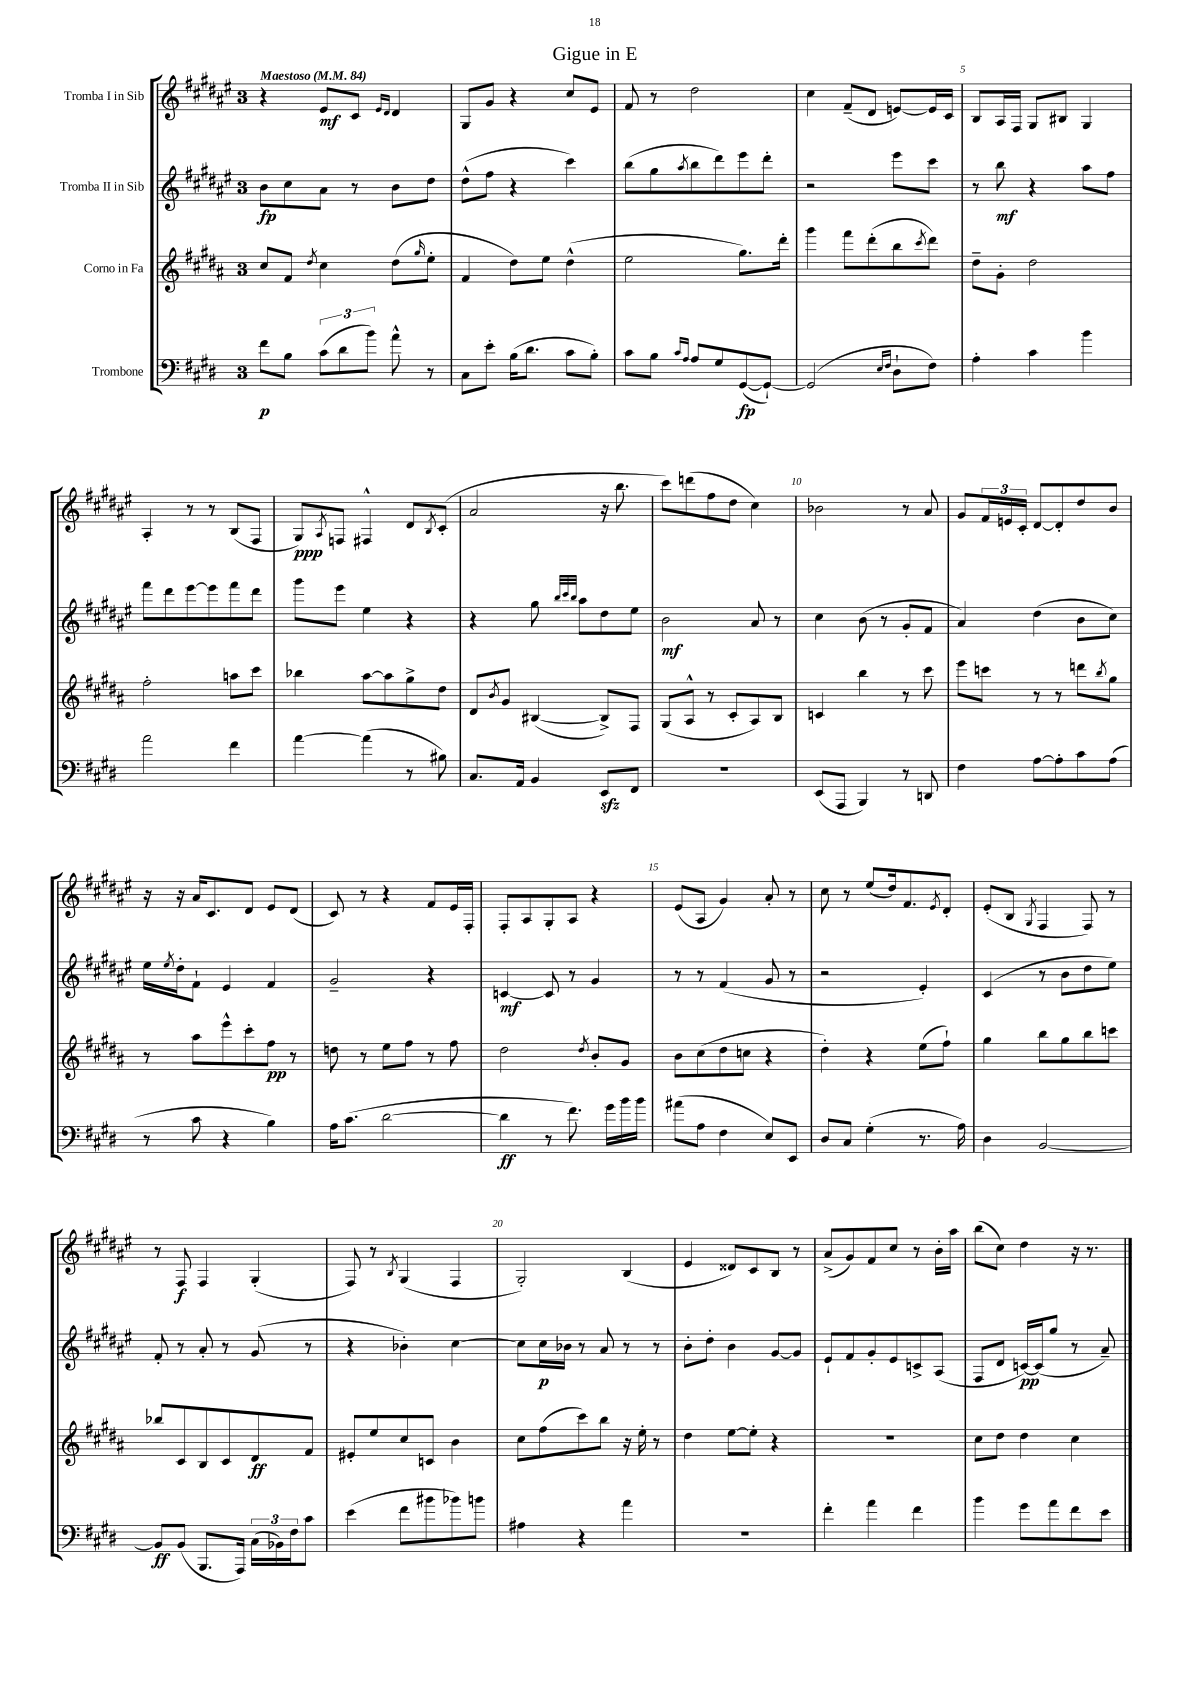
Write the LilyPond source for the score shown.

\header { title = "Gigue in E" }
<<
\new StaffGroup <<
\new Staff = "s0" \with { instrumentName = "Tromba I in Sib" } {
    \clef treble \key fis \major \once \override Staff.TimeSignature.style = #'single-digit \time 3/4 \tempo "Maestoso" 4 = 84
    r4 eis'8\mf cis'8 \grace { eis'16 dis'16 } dis'4 |
    gis8 gis'8 r4 cis''8 eis'8 |
    fis'8 r8 dis''2 |
    cis''4 fis'8--( dis'8 e'8~) e'16 cis'16 |
    b8 ais16 fis16 gis8 bis8 gis4 |
    ais4-. r8 r8 b8( fis8 |
    gis8\ppp) \acciaccatura { ais8 } f8 fis4-^ dis'8 \acciaccatura { b8 } cis'8-.( |
    ais'2 r16 b''8. |
    cis'''8) d'''8( fis''8 dis''8 cis''4) |
    bes'2 r8 ais'8 |
    gis'8 \tuplet 3/2 { fis'16 e'16 cis'16-. } dis'8~ dis'8-. dis''8 b'8 |
    r16 r16 ais'16 cis'8. dis'8 eis'8 dis'8( |
    cis'8) r8 r4 fis'8 eis'16 fis16-. |
    fis8-. ais8 gis8-. ais8 r4 |
    eis'8( ais8 gis'4) ais'8-. r8 |
    cis''8 r8 eis''8( dis''16) fis'8. \acciaccatura { eis'8 } dis'8-. |
    eis'8-.( b8 \acciaccatura { gis8 } fis4 fis8) r8 |
    r8 fis8\f fis4 gis4-.( |
    fis8) r8 \acciaccatura { b8 } gis4( fis4 |
    gis2-.) b4( |
    eis'4 disis'8) cis'8 b8 r8 |
    ais'8->( gis'8) fis'8 cis''8 r8 b'16-. ais''16 |
    b''8( cis''8) dis''4 r16 r8. \bar "|." |
}
\new Staff = "s1" \with { instrumentName = "Tromba II in Sib" } {
    \clef treble \key fis \major \once \override Staff.TimeSignature.style = #'single-digit \time 3/4
    b'8\fp cis''8 ais'8 r8 b'8 dis''8 |
    dis''8-^( fis''8 r4 cis'''4) |
    b''8( gis''8 \acciaccatura { ais''8 } b''8 dis'''8) eis'''8 dis'''8-. |
    r2 eis'''8 cis'''8 |
    r8 b''8\mf r4 ais''8 fis''8 |
    fis'''8 dis'''8 eis'''8~ eis'''8 fis'''8 dis'''8 |
    gis'''8 eis'''8 eis''4 r4 |
    r4 gis''8 \grace { b''32 cis'''32 b''32 } ais''8 dis''8 eis''8 |
    b'2\mf ais'8 r8 |
    cis''4 b'8( r8 gis'8-. fis'8 |
    ais'4) dis''4( b'8 cis''8) |
    eis''16 \acciaccatura { eis''8 } dis''16-. fis'8-! eis'4 fis'4 |
    gis'2-- r4 |
    c'4~\mf c'8 r8 gis'4 |
    r8 r8 fis'4( gis'8 r8 |
    r2 eis'4-.) |
    cis'4( r8 b'8 dis''8 eis''8) |
    fis'8-. r8 ais'8-. r8 gis'8( r8 |
    r4 bes'4-.) cis''4~ |
    cis''8 cis''16\p bes'16 r8 ais'8 r8 r8 |
    b'8-. dis''8-. b'4 gis'8~ gis'8 |
    eis'8-! fis'8 gis'8-. eis'8 c'8-> ais8( |
    fis8 dis'8 c'16~\pp) c'16( gis''8 r8 ais'8--) \bar "|." |
}
\new Staff = "s2" \with { instrumentName = "Corno in Fa" } {
    \clef treble \key b \major \once \override Staff.TimeSignature.style = #'single-digit \time 3/4
    cis''8 fis'8 \acciaccatura { dis''8 } cis''4 dis''8( \grace { gis''16 } e''8-. |
    fis'4 dis''8) e''8 dis''4-^( |
    e''2 gis''8.) dis'''16-. |
    gis'''4 fis'''8 dis'''8-.( b''8 \acciaccatura { cis'''8 } dis'''8) |
    dis''8-- gis'8-. dis''2 |
    fis''2-. a''8 cis'''8 |
    bes''4 ais''8~ ais''8 gis''8-> dis''8 |
    dis'8 \acciaccatura { b'8 } gis'8 bis4~( bis8->) fis8 |
    gis8( ais8-^ r8 cis'8-. ais8) b8 |
    c'4 b''4 r8 cis'''8 |
    e'''8 c'''8 r8 r8 d'''8 \acciaccatura { b''8 } gis''8 |
    r8 ais''8 e'''8-^ cis'''8-. fis''8\pp r8 |
    d''8 r8 e''8 fis''8 r8 fis''8 |
    dis''2 \acciaccatura { dis''8 } b'8-. gis'8 |
    b'8 cis''8( dis''8 c''8 r4 |
    dis''4-.) r4 e''8( fis''8-!) |
    gis''4 b''8 gis''8 b''8 c'''8 |
    bes''8 cis'8 b8 cis'8 dis'8\ff fis'8 |
    eis'8-. e''8 cis''8 c'8 b'4 |
    cis''8 fis''8( cis'''8) b''8 r16 e''16-. r8 |
    dis''4 e''8~ e''8-. r4 |
    R2. |
    cis''8 dis''8 dis''4 cis''4 \bar "|." |
}
\new Staff = "s3" \with { instrumentName = "Trombone" } {
    \clef bass \key e \major \once \override Staff.TimeSignature.style = #'single-digit \time 3/4
    fis'8\p b8 \tuplet 3/2 { cis'8( dis'8 b'8) } a'8-^ r8 |
    cis8 e'8-. b16( dis'8. cis'8 b8-.) |
    cis'8 b8 \grace { cis'16 a16 } a8 gis8 gis,8~\fp( gis,8~-!) |
    gis,2( \grace { e16 fis16 } dis8-! fis8) |
    a4-. cis'4 b'4 |
    a'2 fis'4 |
    a'4~ a'4( r8 bis8) |
    cis8. a,16 b,4 e,8\sfz fis,8 |
    R2. |
    e,8( a,,8 b,,4) r8 d,8 |
    fis4 a8~ a8-. cis'8 a8( |
    r8 cis'8 r4 b4) |
    a16 cis'8.( dis'2~ |
    dis'4\ff r8 fis'8.) gis'16 b'16 b'16 |
    ais'8( a8 fis4 e8) e,8 |
    dis8 cis8 gis4-.( r8. a16) |
    dis4 b,2~ |
    b,8\ff b,8( b,,8. a,,16) \tuplet 3/2 { cis16( bes,16) fis16 } cis'8 |
    e'4( fis'8 bis'8 bes'8) b'8 |
    ais4 r4 a'4 |
    R2. |
    fis'4-. a'4 fis'4 |
    b'4 gis'8 a'8 fis'8 e'8 \bar "|." |
}
>>
>>
\layout { \context { \Score \override BarNumber.break-visibility = ##(#f #t #t) barNumberVisibility = #(every-nth-bar-number-visible 5) } }
